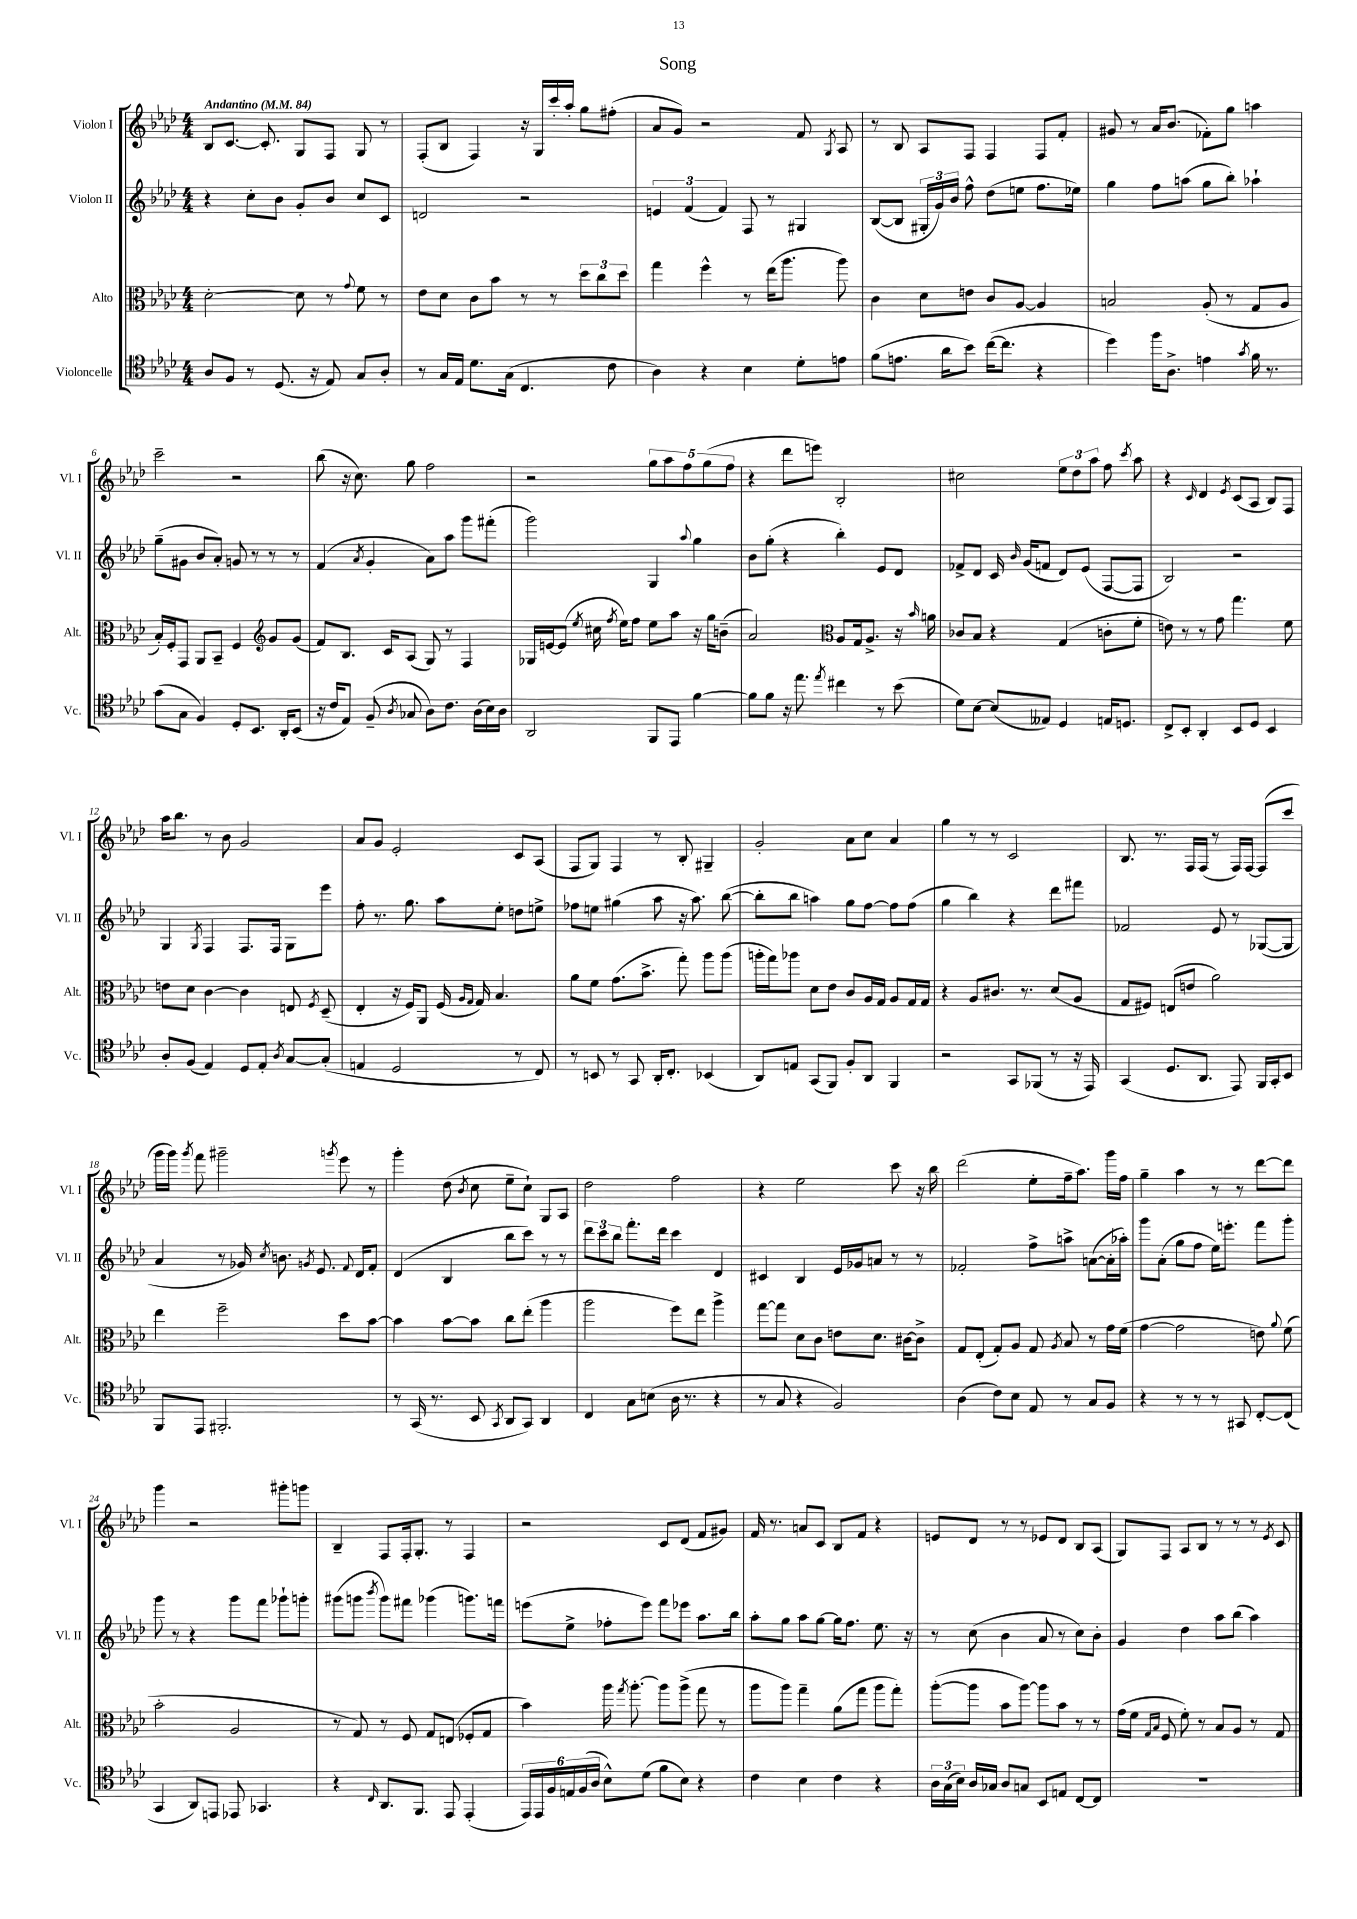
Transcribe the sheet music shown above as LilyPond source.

\header { title = "Song" }
<<
\new StaffGroup <<
\new Staff = "s0" \with { instrumentName = "Violon I" shortInstrumentName = "Vl. I" } {
    \clef treble \key aes \major \numericTimeSignature \time 4/4 \tempo "Andantino" 4 = 84
    \autoBeamOff bes8[ c'8.]~ c'8.-. g8[ f8] g8 r8 |
    f8[-.( bes8] f4) r16 g16[ c'''16-. aes''16]-. g''8[ fis''8]-.( |
    aes'8[ g'8]) r2 f'8 \acciaccatura { g8 } aes8 |
    r8 bes8 aes8[ f8] f4 f8[ f'8]-. |
    gis'8 r8 aes'16[ bes'8.]( fes'8[-.) g''8] a''4 |
    c'''2-- r2 |
    bes''8( r16 c''8.) g''8 f''2 |
    r2 \tuplet 5/4 { g''8[ aes''8 f''8 g''8( f''8] } |
    r4 des'''8[ e'''8]) bes2-. |
    cis''2 \tuplet 3/2 { ees''8[ des''8 aes''8] } f''8 \acciaccatura { c'''8 } aes''8 |
    r4 \grace { c'16 } des'4 \acciaccatura { ees'8 } c'8[( aes8] bes8[) f8] |
    aes''16[ bes''8.] r8 bes'8 g'2 |
    aes'8[ g'8] ees'2-. c'8[ aes8]( |
    f8[ g8]) f4 r8 bes8-. gis4-- |
    g'2-. aes'8[ c''8] aes'4 |
    g''4 r8 r8 c'2 |
    bes8. r8. f16[ f16]( r8 f16[) f16]~ f8[( c'''8] |
    g'''16[ g'''16]) \acciaccatura { g'''8 } f'''8 gis'''2-- \acciaccatura { g'''8 } ees'''8 r8 |
    g'''4-. des''8( \acciaccatura { bes'8 } c''8 ees''8[-- c''8]-!) g8[ aes8] |
    des''2 f''2 |
    r4 ees''2 c'''8 r16 bes''16 |
    des'''2( ees''8[-. f''16-- aes''8.]) g'''16[ f''16] |
    g''4-- aes''4 r8 r8 des'''8[~ des'''8] |
    g'''4 r2 gis'''8[-. g'''8] |
    bes4-- f8[ f16-. g8.]-. r8 f4 |
    r2 c'8[ des'8]( f'8[ gis'8]) |
    f'16 r8. a'8[ c'8] bes8[ f'8] r4 |
    e'8[ des'8] r8 r8 ees'8[ des'8] bes8[ aes8]( |
    g8[) f8] aes8[ bes8] r8 r8 r8 \acciaccatura { ees'8 } c'8 \bar "|." |
}
\new Staff = "s1" \with { instrumentName = "Violon II" shortInstrumentName = "Vl. II" } {
    \clef treble \key aes \major \numericTimeSignature \time 4/4
    \autoBeamOff r4 c''8[-. bes'8] g'8[-. bes'8] c''8[ c'8] |
    d'2 r2 |
    \tuplet 3/2 { e'4 f'4( f'4) } f8 r8 gis4 |
    bes8[~( bes8] \tuplet 3/2 { gis16[-. g'16) bes'16] } f''8-^ des''8[( e''8] f''8.[ ees''16]) |
    g''4 f''8[ a''8]( g''8[ bes''8]-.) aes''4-! |
    g''8[--( gis'8] bes'8[ aes'8]-.) g'8 r8 r8 r8 |
    f'4( \acciaccatura { aes'8 } g'4-. aes'8[) aes''8] g'''8[ fis'''8]-.( |
    g'''2) g4 \appoggiatura { aes''8 } g''4 |
    bes'8[ g''8]-.( r4 bes''4-.) ees'8[ des'8] |
    fes'8[-> des'8] c'16 \grace { bes'16 } g'16[( f'8] des'8[) ees'8]( f8[~ f8] |
    bes2) r2 |
    g4 \acciaccatura { g8 } f4 f8.[ f16] g8[ ees'''8] |
    f''8-. r8. g''8. aes''8[ ees''8]-. d''8[ e''8]-> |
    fes''8[ e''8] gis''4( aes''8 r16 aes''8.) bes''8~( |
    bes''8[-. bes''8] a''4) g''8[ f''8]~ f''8[ f''8]( |
    g''4 bes''4) r4 des'''8[ fis'''8] |
    fes'2 ees'8 r8 ges8[~( ges8] |
    aes'4 r8 ges'16) \acciaccatura { c''8 } b'8. \acciaccatura { g'8 } ees'8. \appoggiatura { f'8 } des'16[ f'8]-. |
    des'4( bes4 bes''8[ c'''8]) r8 r8 |
    \tuplet 3/2 { des'''8[ c'''8 bes''8] } f'''8.[-. des'''16] c'''4 des'4 |
    cis'4 bes4 ees'16[ ges'16 a'8] r8 r8 |
    fes'2-. f''8[-> a''8]-> a'8[~( a'16-. aes''16]-.) |
    g'''8[ aes'8]-.( g''8[ f''8] ees''16[) e'''8.]-. f'''8[ g'''8]-. |
    g'''8 r8 r4 g'''8[ f'''8] ges'''8[-! g'''8]-. |
    gis'''8[( g'''8] \acciaccatura { bes'''8 } g'''8[) fis'''8] ges'''4( g'''8.[) f'''16] |
    e'''8[( ees''8]-> fes''8[-. e'''8]) f'''8[ ees'''8] aes''8.[ bes''16] |
    aes''8[-. g''8] aes''8[ g''8]~ g''16[ f''8.] ees''8. r16 |
    r8 c''8( bes'4 aes'8 r8 c''8[) bes'8]-. |
    g'4 des''4 aes''8[ bes''8]( aes''4) \bar "|." |
}
\new Staff = "s2" \with { instrumentName = "Alto" shortInstrumentName = "Alt." } {
    \clef alto \key aes \major \numericTimeSignature \time 4/4
    \autoBeamOff des'2~-. des'8 r8 \appoggiatura { g'8 } f'8 r8 |
    ees'8[ des'8] c'8[ bes'8] r8 r8 \tuplet 3/2 { des''8[ c''8 des''8] } |
    g''4 f''4-^ r8 ees''16[( aes''8.] aes''8) |
    c'4 des'8[ e'8] c'8[ aes8]~ aes4 |
    b2 aes8-.( r8 g8[ aes8] |
    bes16[-.) f16-. g,8] aes,8[ bes,8]-- f4 \clef treble g'8[ g'8]( |
    f'8[) bes8.] c'16[ aes8]( g8) r8 f4 |
    ges16[ e'16~ e'8]( \acciaccatura { ees''8 } cis''16 \acciaccatura { f''8 } ees''16[) f''8] ees''8[ aes''8] r16 g''16[ b'8]--( |
    aes'2) \clef alto aes8[ g16 aes8.]-> r16 \grace { bes'16 } a'16 |
    ces'8[ bes8] r4 g4( c'8[-. f'8]-. |
    e'8) r8 r8 g'8 g''4. f'8 |
    e'8[ des'8] c'4~ c'4 e8 \acciaccatura { f8 } des8--( |
    ees4-. r16 f16[) aes,8] f16( \grace { aes16[ g16] } g16) bes4. |
    aes'8[ f'8] g'8.[( bes'8.]-> g''8-.) aes''8[ aes''8]( |
    a''16[-. g''16) aes''8] des'8[ ees'8] c'8[ aes16 g16] aes8[ g16 g16] |
    r4 aes8[ cis'8.] r8. des'8[( aes8] |
    g8[ fis8]) e8[( e'8] aes'2) |
    ees''4 f''2-- des''8[ bes'8]~ |
    bes'4 bes'8[~ bes'8] c''8[ ees''8]-.( aes''4 |
    aes''2 f''8[) ees''8] aes''4-> |
    g''8[~ g''8] des'8[ c'8] e'8[ des'8.] cis'16[~ cis'8]-> |
    g8[ ees8]-.( g8[-.) aes8] g8 \acciaccatura { aes8 } bes8 r8 g'16[ f'16]( |
    g'4~ g'2 e'8) \appoggiatura { aes'8 } f'8( |
    bes'2-. aes2 |
    r8 g8) r8 f8 g8[ e8]( fes8[-. g8] |
    bes'4) aes''16 \acciaccatura { g''8 } aes''8.~-. aes''8[ aes''8]->( g''8 r8 |
    aes''8[ aes''8]) g''4-- aes'8[( g''8] aes''8[ g''8]-.) |
    aes''8[~-.( aes''8] bes'8[ aes''8]~) aes''8[ bes'8] r8 r8 |
    g'16[( f'16] \grace { g16[ bes16] } f8 f'8-.) r8 bes8[ aes8] r8 g8 \bar "|." |
}
\new Staff = "s3" \with { instrumentName = "Violoncelle" shortInstrumentName = "Vc." } {
    \clef tenor \key aes \major \numericTimeSignature \time 4/4
    \autoBeamOff aes8[ f8] r8 des8.( r16 ees8) g8[ aes8]-. |
    r8 g16[ ees16] des'8.[ g16]( c4. c'8 |
    aes4) r4 bes4 des'8[-. e'8] |
    f'8[( e'8.] aes'16[ bes'8]) c''16[~( c''8.] r4 |
    des''4) f''16[ aes8.]-> e'4 \acciaccatura { g'8 } f'16 r8. |
    g'8[( g8] f4) des8[-. bes,8.] aes,16[-. bes,8]( |
    r16 c'16[ ees8]) f8--( \acciaccatura { aes8 } ges8 aes8[) c'8.] aes16[( bes16) aes16] |
    aes,2 f,8[ ees,8] f'4~ |
    f'8[ f'8] r16 ees''8. \acciaccatura { ees''8 } cis''4 r8 bes'8( |
    des'8[) bes8]~ bes8[( eeses8]) des4 e16[ d8.] |
    c8[-> bes,8]-. aes,4-. bes,8[ des8] bes,4 |
    aes8[-. f8]( ees4) des8[ ees8]-. \acciaccatura { aes8 } g8[~ g8]-.( |
    e4 des2 r8 c8) |
    r8 b,8 r8 g,8 aes,16[-. c8.]-. bes,4( |
    aes,8[) e8] g,8[( f,8]) f8[-. aes,8] f,4 |
    r2 g,8[ fes,8]( r8 r16 ees,16) |
    g,4( des8.[ aes,8.] ees,8) f,16[ g,16-. bes,8] |
    f,8[ ees,8] fis,2.-. |
    r8 g,16( r8. bes,8 \acciaccatura { g,8 } aes,8[ g,8]) aes,4 |
    c4 g8[ b8]( aes16 r8. r4 |
    r8 g8 r4 f2) |
    aes4( c'8[) bes8] ees8 r8 g8[ f8] |
    r4 r8 r8 r8 gis,8 c8[~-. c8]( |
    g,4 aes,8[) e,8] ees,8 ges,4. |
    r4 \grace { c16 } aes,8.[ f,8.] ees,8 ees,4-.( |
    \tuplet 6/4 { ees,16[) ees,16 f16 e16 f16( aes16] } bes8[-^) des'8]( f'8[ bes8]) r4 |
    c'4 bes4 c'4 r4 |
    \tuplet 3/2 { aes16[ g16( bes16]) } aes16[ ges16] aes8[ g8] bes,8[ e8] c8[~ c8] |
    R1 \bar "|." |
}
>>
>>
